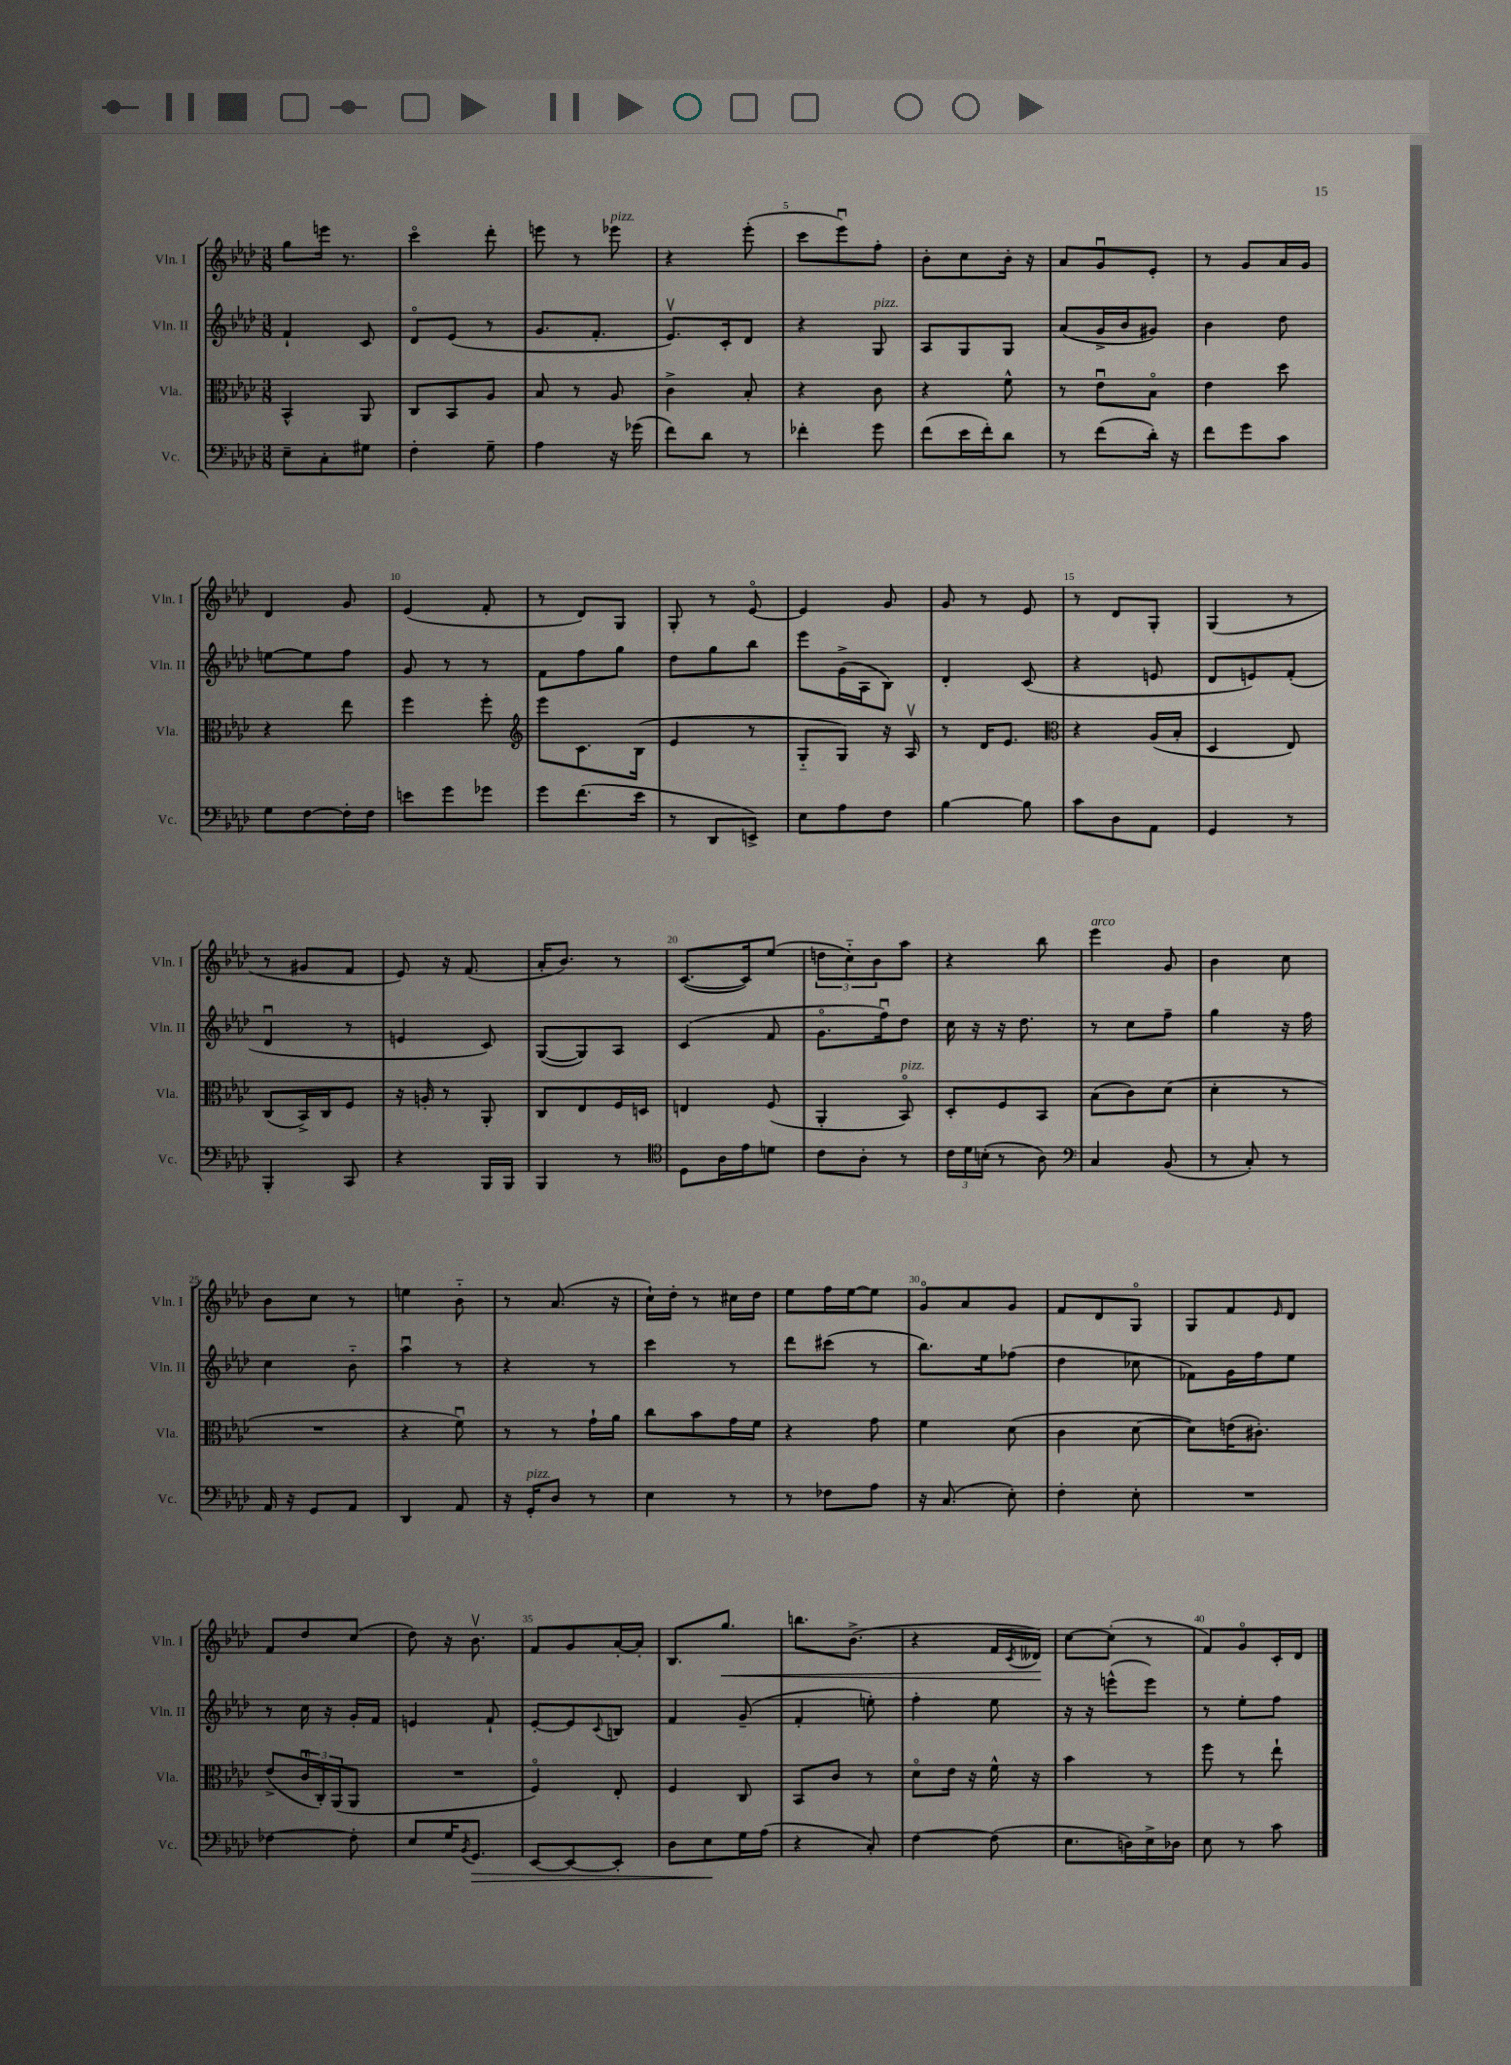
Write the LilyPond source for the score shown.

<<
\new StaffGroup <<
\new Staff = "s0" \with { instrumentName = "Vln. I" shortInstrumentName = "Vln. I" } {
    \clef treble \key aes \major \numericTimeSignature \time 3/8
    g''8 e'''16 r8. |
    c'''4\flageolet des'''8-. |
    e'''8 r8 ees'''8^\markup { \italic "pizz." } |
    r4 ees'''8-.( |
    c'''8 ees'''8\downbow) f''8-. |
    bes'8-. c''8 bes'16-. r16 |
    aes'8 g'8\downbow ees'8-. |
    r8 g'8 aes'16 g'16 |
    des'4 g'8 |
    ees'4( f'8-. |
    r8 des'8) g8 |
    g8-. r8 ees'8~\flageolet |
    ees'4 g'8 |
    g'8 r8 ees'8 |
    r8 des'8 g8-. |
    g4( r8 |
    r8 gis'8 f'8 |
    ees'8) r16 f'8.( |
    aes'16-. bes'8.) r8 |
    c'8.~( c'16) ees''8( |
    \tuplet 3/2 { d''8 c''8-_) bes'8 } aes''8 |
    r4 bes''8 |
    ees'''4^\markup { \italic "arco" } g'8 |
    bes'4 c''8 |
    bes'8 c''8 r8 |
    e''4 bes'8-_ |
    r8 aes'8.( r16 |
    c''16-!) des''16-. r8 cis''16 des''16 |
    ees''8 f''16 ees''16~ ees''8 |
    g'8\flageolet aes'8 g'8 |
    f'8 des'8 g8\flageolet |
    g8 f'8 \grace { ees'16 } des'8 |
    f'8 des''8 c''8( |
    des''8) r16 bes'8.\upbow |
    f'8 g'8 aes'16~-. aes'16-. |
    bes8. g''8.\< |
    b''8. bes'8.->( |
    r4 f'16 \acciaccatura { c'8 } deses'16\!) |
    c''8~ c''8-.( r8 |
    f'8) g'8\flageolet c'16-. des'16 \bar "|." |
}
\new Staff = "s1" \with { instrumentName = "Vln. II" shortInstrumentName = "Vln. II" } {
    \clef treble \key aes \major \numericTimeSignature \time 3/8
    f'4-! c'8 |
    des'8\flageolet ees'8( r8 |
    g'8. f'8.-. |
    ees'8.\upbow) c'16-. des'8 |
    r4 g8^\markup { \italic "pizz." } |
    aes8 g8 g8 |
    aes'8( g'16-> bes'16 gis'8) |
    bes'4 des''8 |
    e''8~ e''8 f''8 |
    g'8 r8 r8 |
    f'8 f''8 g''8 |
    des''8 g''8 bes''8 |
    ees'''8 g'16->( aes16 bes8) |
    des'4-. c'8( |
    r4 e'8 |
    des'8 e'8) f'8-.( |
    des'4\downbow r8 |
    e'4 c'8) |
    g8~( g8) aes8 |
    c'4( f'8 |
    g'8.\flageolet f''16\downbow) des''8 |
    c''16 r16 r16 des''8. |
    r8 c''8 f''8-- |
    g''4 r16 f''16 |
    c''4 bes'8-_ |
    aes''4\downbow r8 |
    r4 r8 |
    c'''4 r8 |
    des'''8 cis'''8( r8 |
    bes''8.) ees''16 fes''8( |
    des''4 ces''8 |
    fes'8) g'16 f''16 ees''8 |
    r8 c''16 r16 g'16-. f'16 |
    e'4 f'8-! |
    ees'8~-. ees'8 \appoggiatura { c'8 } b8 |
    f'4 g'8--( |
    f'4-. e''8-.) |
    f''4-. ees''8 |
    r16 r16 e'''8-^( e'''8) |
    r8 ees''8-. f''8 \bar "|." |
}
\new Staff = "s2" \with { instrumentName = "Vla." shortInstrumentName = "Vla." } {
    \clef alto \key aes \major \numericTimeSignature \time 3/8
    bes,4-^ aes,8 |
    c8 bes,8 aes8 |
    bes8 r8 aes8 |
    c'4-> bes8-. |
    r4 c'8 |
    r4 f'8-^ |
    r8 ees'8\downbow bes8\flageolet |
    ees'4 des''8 |
    r4 ees''8 |
    f''4 f''8-. |
    \clef treble ees'''8 c'8. bes16( |
    ees'4 r8 |
    g8-_ g8) r16 aes16\upbow |
    r8 des'16 ees'8. |
    \clef alto r4 aes16( bes16-. |
    des4 ees8) |
    c8( bes,16->) c16 f8 |
    r16 a16-. r8 aes,8-. |
    c8 ees8 f16 d16 |
    e4 f8( |
    aes,4-. bes,8\flageolet^\markup { \italic "pizz." }) |
    des8-. f8 bes,8 |
    bes8( c'8) des'8( |
    des'4-. r8 |
    R4. |
    r4 f'8\downbow) |
    r8 r8 g'16-! aes'16 |
    c''8 bes'8 g'16 f'16 |
    r4 g'8 |
    f'4 des'8( |
    c'4 des'8~ |
    des'8) e'16( cis'8.-.) |
    ees'8->( \tuplet 3/2 { c'16\downbow c16-.) aes,16( } aes,8 |
    R4. |
    f4\flageolet) ees8-. |
    f4 c8 |
    bes,8 c'8 r8 |
    des'8\flageolet ees'16 r16 f'16-^ r16 |
    bes'4 r8 |
    f''8 r8 ees''8-! \bar "|." |
}
\new Staff = "s3" \with { instrumentName = "Vc." shortInstrumentName = "Vc." } {
    \clef bass \key aes \major \numericTimeSignature \time 3/8
    ees8-- c8-. gis8 |
    f4-. g8-- |
    aes4 r16 ges'16( |
    f'8) des'8 r8 |
    fes'4-. g'8 |
    f'8( ees'16 f'16-.) des'8 |
    r8 f'8( des'16-.) r16 |
    f'8 g'8 c'8 |
    g8 f8~ f16-. f16 |
    e'8 g'8 ges'8 |
    g'8 f'8.( ees'16 |
    r8 des,8 e,8->) |
    ees8 aes8 f8 |
    bes4~ bes8 |
    c'8 des8 aes,8 |
    g,4 r8 |
    bes,,4-. c,8 |
    r4 bes,,16 bes,,16 |
    bes,,4 r8 |
    \clef tenor des8 aes16 ees'16 d'8 |
    c'8 aes8-. r8 |
    \tuplet 3/2 { c'16 des'16 b16-.( } r8 aes8) |
    \clef bass c4 bes,8( |
    r8 c8-.) r8 |
    aes,16 r16 g,8 aes,8 |
    des,4 aes,8 |
    r16 g,16-.^\markup { \italic "pizz." } des8 r8 |
    ees4 r8 |
    r8 fes8 aes8 |
    r16 c8.( ees8-.) |
    f4-. ees8-. |
    R4. |
    fes4~ fes8-. |
    ees8 g16 \acciaccatura { bes,8 } g,8.\> |
    ees,8~ ees,8~ ees,8-. |
    des8 ees8\! g16 aes16( |
    r4 c8-.) |
    f4~ f8( |
    ees8. d16) ees16-> des16 |
    ees8 r8 c'8 \bar "|." |
}
>>
>>
\layout { \context { \Score \override BarNumber.break-visibility = ##(#f #t #t) barNumberVisibility = #(every-nth-bar-number-visible 5) } }
